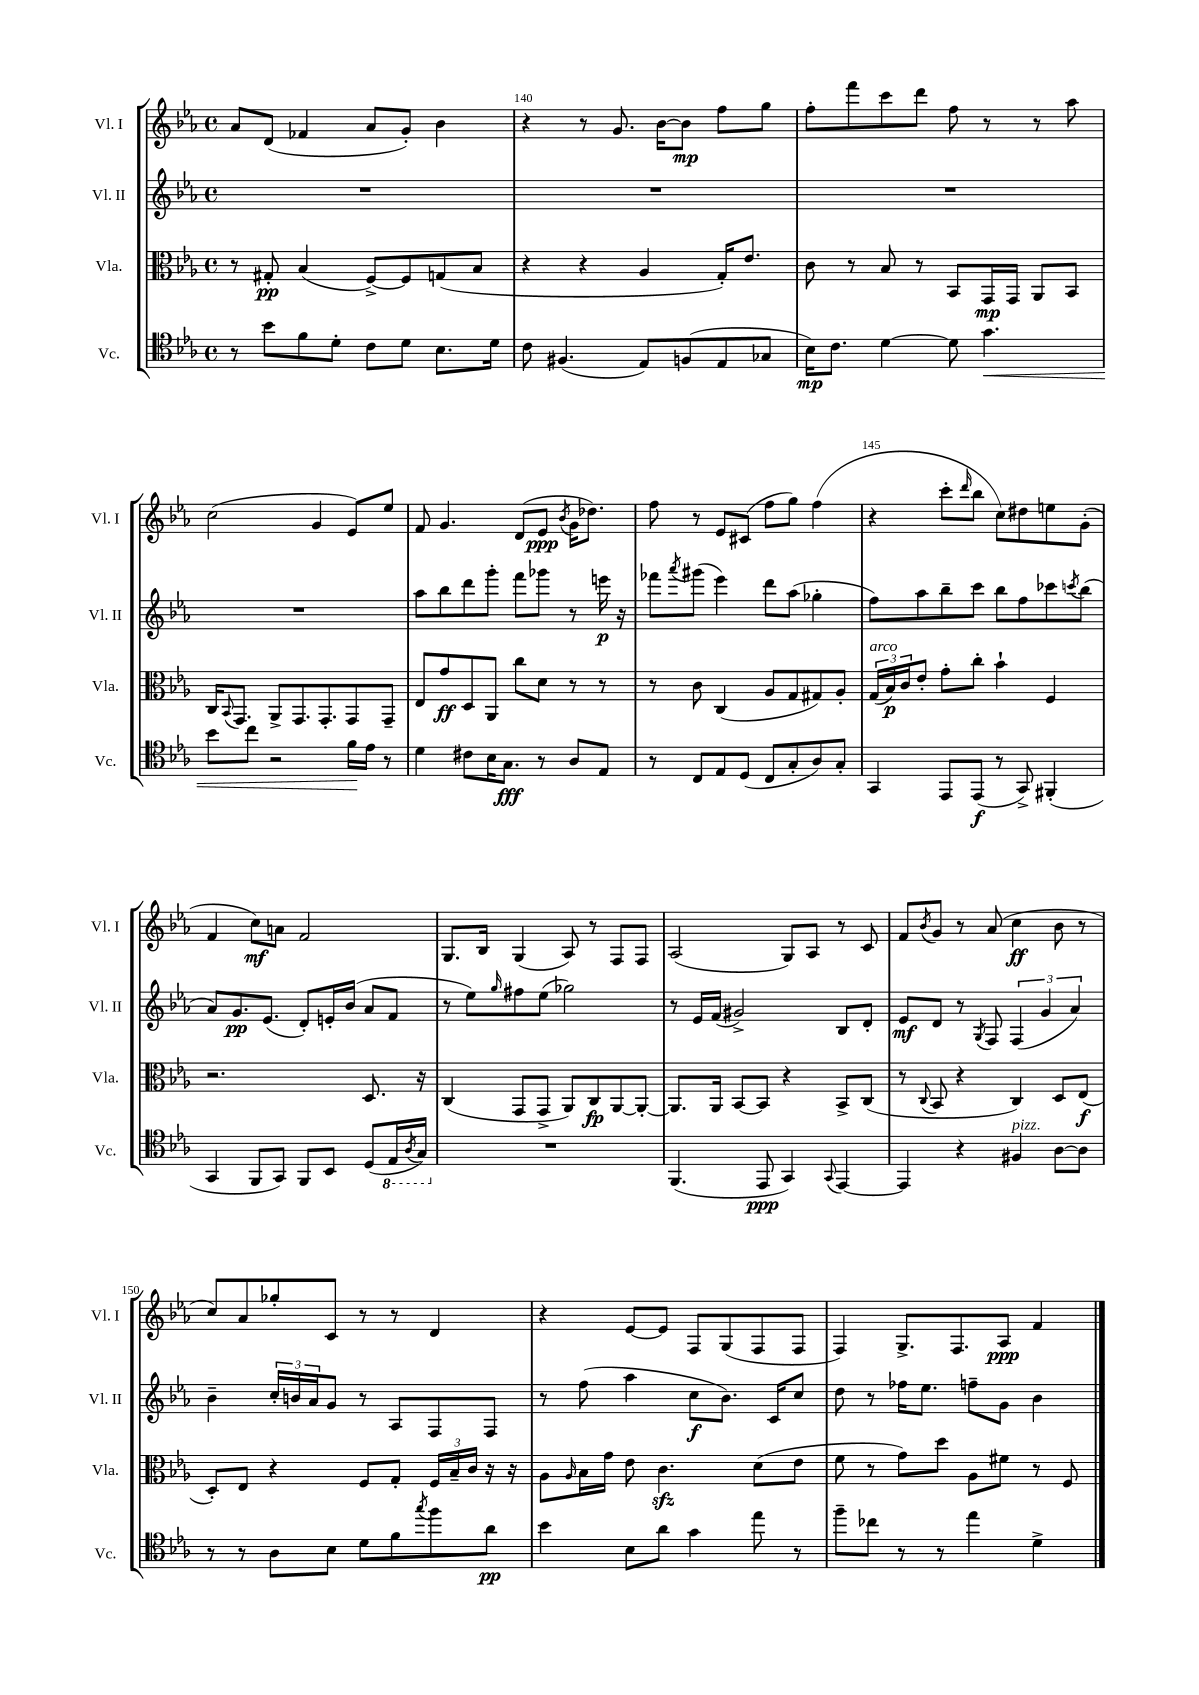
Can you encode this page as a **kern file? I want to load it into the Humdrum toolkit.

**kern	**kern	**kern	**kern
*staff4	*staff3	*staff2	*staff1
*clefC4	*clefC3	*clefG2	*clefG2
*k[b-e-a-]	*k[b-e-a-]	*k[b-e-a-]	*k[b-e-a-]
*M4/4	*M4/4	*M4/4	*M4/4
*met(c)	*met(c)	*met(c)	*met(c)
8r	8r	1r	8a-
8b-	8G#'	.	(8d
8f	(4B-	.	4f-
8d'	.	.	.
8c	[8F^)	.	8a-
8d	8F]	.	8g')
8.B-	(8G	.	4b-
.	8B-	.	.
16d	.	.	.
=	=	=	=
8c	4r	1r	4r
(4.F#	.	.	.
.	4r	.	8r
.	.	.	8.g
8E-)	4A-	.	.
.	.	.	[16b-
(8F	.	.	8b-]
8E-	16G')	.	8ff
.	8.e-	.	.
8G-	.	.	8gg
=	=	=	=
16B-)	8c	1r	8ff'
8.c	.	.	.
.	8r	.	8fff
[4d	8B-	.	8ccc
.	8r	.	8ddd
8d]	8BB-	.	8ff
4.g	16GG	.	8r
.	16GG	.	.
.	8AA-	.	8r
.	8BB-	.	8aa-
=	=	=	=
8b-	16C	1r	(2cc
.	8qqBB-	.	.
.	8.GG	.	.
8cc	.	.	.
2r	8AA-^	.	.
.	8.GG	.	.
.	.	.	4g
.	8.GG'	.	.
16f	8GG	.	8e-)
16e-	.	.	.
8r	8GG~	.	8ee-
=	=	=	=
4d	8E-	8aa-	8f
.	8g	8bb-	4.g
8c#	8D	8ddd	.
16B-	8AA-	8ggg'	.
8.G	.	.	.
.	8cc	8fff	(8d
8r	8d	8ggg-	8e-
.	.	.	8qb-
8A-	8r	8r	16g
.	.	.	8.dd-)
8E-	8r	16eee	.
.	.	16r	.
=	=	=	=
8r	8r	8fff-	8ff
.	.	8qaaa-	.
8C	8c	(8ggg#	8r
8E-	(4C	4eee-)	8e-
(8D	.	.	(8c#
8C	8A-	8ddd	8ff
8G'	8G	(8aa-	8gg)
8A-)	8G#)	4gg-'	(4ff
8G'	8A-'	.	.
=	=	=	=
4GG	(24G	8ff)	4r
.	24B-)	.	.
.	24c	.	.
.	8e-'	8aa-	.
8EE-	8g'	8bb-~	8ccc'
.	.	.	16qqddd
(8EE-	8cc'	8ccc	8bb-
8r	4b-`	8bb-	8cc)
8GG^)	.	8ff	8dd#
(4FF#'	4F	8ccc-	8ee
.	.	8qccc	.
.	.	(8bb-	(8g'
=	=	=	=
4GG	2.r	8a-)	4f
.	.	8.g	.
8FF	.	.	8cc)
.	.	(8.e-	.
8GG)	.	.	8a
8FF	.	8d')	2f
8BB-	.	16e'	.
.	.	(16b-	.
(8D	8.D	8a-	.
16EE-	.	8f	.
8qAA-	.	.	.
16GG)	16r	.	.
=	=	=	=
1r	(4C	8r	8.G
.	.	8ee-)	.
.	.	.	16B-
.	.	16qqgg	.
.	8GG	8ff#	(4G
.	8GG^	(8ee-	.
.	8AA-)	2gg-)	8A-)
.	8C	.	8r
.	[8AA-	.	8F
.	8AA-'_	.	8F
=	=	=	=
(4.FF	8.AA-]	8r	(2A-
.	.	16e-	.
.	16AA-	(16f	.
.	[8BB-	2g#^)	.
8EE-	8BB-]	.	.
4GG)	4r	.	8G)
.	.	.	8A-
8qqGG	.	.	.
[4EE-	8BB-^	8B-	8r
.	(8C	8d'	8c
=	=	=	=
4EE-]	8r	8e-	8f
.	8qqC	.	8qb-
.	8BB-	8d	8g
4r	4r	8r	8r
.	.	8qG	.
.	.	8F	(8a-
4F#	4C)	(6F	4cc
.	.	6g	.
[8A-	8D	.	8b-
.	.	6a-)	.
8A-]	(8E-	.	8r
=	=	=	=
8r	8D')	4b-~	8cc)
8r	8E-	.	8a-
8A-	4r	24cc'	8gg-'
.	.	24b	.
.	.	24a-	.
8B-	.	8g	8c
8d	8F	8r	8r
8f	8G'	8A-	8r
8qgg	.	.	.
8ff	24F	8F	4d
.	24B-~	.	.
.	24c	.	.
8a-	16r	8F	.
.	16r	.	.
=	=	=	=
4b-	8A-	8r	4r
.	16qqA-	.	.
.	16B-	(8ff	.
.	16g	.	.
8B-	8e-	4aa-	[8e-
8a-	4.c	.	8e-]
4g	.	8cc	8F
.	.	8.b-)	(8G
8ee-	(8d	.	8F
.	.	16c	.
8r	8e-	8cc	8F
=	=	=	=
8ff~	8f	8dd	4F)
8cc-	8r	8r	.
8r	8g)	16ff-	8.G^
.	.	8.ee-	.
8r	8dd	.	.
.	.	.	8.F
4ee-	8A-	8ff~	.
.	8f#	8g	8A-
4d^	8r	4b-	4f
.	8F	.	.
==	==	==	==
*-	*-	*-	*-
